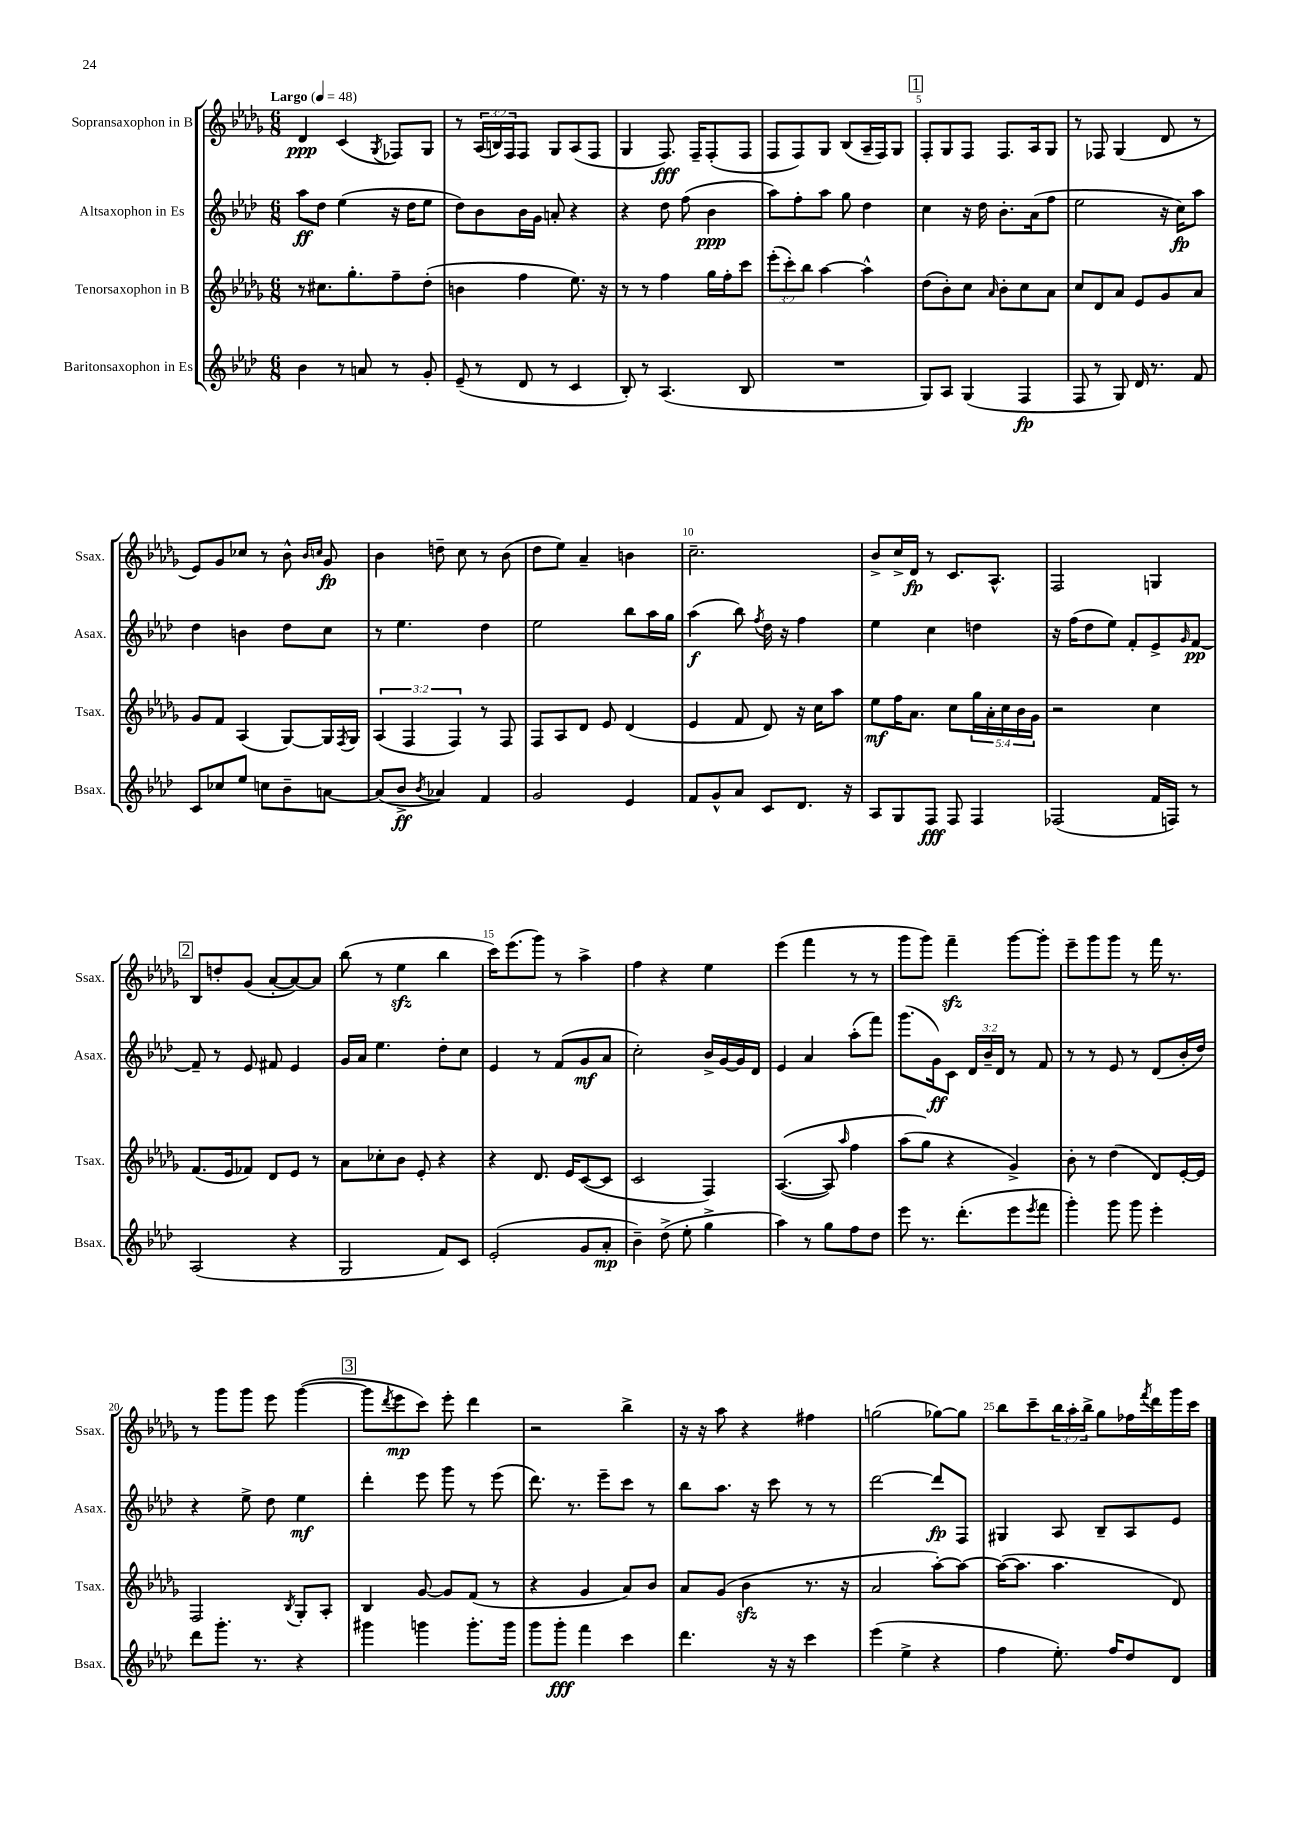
<<
\new StaffGroup <<
\new Staff = "s0" \with { instrumentName = "Sopransaxophon in B" shortInstrumentName = "Ssax." } {
    \clef treble \key des \major \numericTimeSignature \time 6/8 \override Staff.TupletNumber.text = #tuplet-number::calc-fraction-text \tempo "Largo" 4 = 48
    des'4\ppp c'4( \acciaccatura { ges8 } fes8) ges8 |
    r8 \tuplet 3/2 { aes16( b16) f16 } f8 ges8 aes8( f8 |
    ges4 f8.\fff) f16-- f8-.( f8 |
    f8 f8) ges8 bes8( aes16-- f16) ges8 |
    \mark \markup { \box "1" } f8-. ges8 f8 f8. aes16 ges8 |
    r8 fes8 ges4( des'8 r8 |
    ees'8) ges'8 ces''8 r8 bes'8-^ \grace { bes'16 c''16 } ges'8\fp |
    bes'4 d''8-- c''8 r8 bes'8( |
    des''8 ees''8) aes'4-- b'4 |
    c''2.-- |
    bes'8-> c''16-> des'16\fp r8 c'8. aes8.-^ |
    f2 g4 |
    \mark \markup { \box "2" } bes8 d''8-. ges'8( aes'8~-. aes'8~) aes'8 |
    bes''8( r8 ees''4\sfz bes''4 |
    c'''16) ees'''8.( ges'''8) r8 aes''4-> |
    f''4 r4 ees''4 |
    ees'''4( f'''4 r8 r8 |
    ges'''8 ges'''8) f'''4--\sfz ges'''8~ ges'''8-. |
    ees'''8-- ges'''8 ges'''8 r8 f'''16 r8. |
    r8 ges'''8 ges'''8 ees'''8 ges'''4~( |
    \mark \markup { \box "3" } ges'''8 \acciaccatura { des'''8 } ees'''8\mp c'''8) ees'''8-. des'''4 |
    r2 bes''4-> |
    r16 r16 aes''8 r4 fis''4 |
    g''2( ges''8~) ges''8 |
    bes''8 c'''8-- \tuplet 3/2 { bes''16 aes''16-. bes''16-> } ges''8 fes''16 \acciaccatura { f'''8 } des'''16 ges'''16 c'''16 \bar "|." |
}
\new Staff = "s1" \with { instrumentName = "Altsaxophon in Es" shortInstrumentName = "Asax." } {
    \clef treble \key aes \major \numericTimeSignature \time 6/8 \override Staff.TupletNumber.text = #tuplet-number::calc-fraction-text
    aes''8\ff des''8 ees''4( r16 des''16 ees''8 |
    des''8) bes'8 bes'16 g'16 a'8-. r4 |
    r4 des''8 f''8( bes'4\ppp |
    aes''8) f''8-. aes''8 g''8 des''4 |
    \mark \markup { \box "1" } c''4 r16 des''16 bes'8.-. aes'16( f''8 |
    ees''2 r16 c''16\fp) aes''8 |
    des''4 b'4 des''8 c''8 |
    r8 ees''4. des''4 |
    ees''2 bes''8 aes''16 g''16 |
    aes''4\f( bes''8) \acciaccatura { f''8 } des''16 r16 f''4 |
    ees''4 c''4 d''4 |
    r16 f''16( des''8 ees''8) f'8-. ees'8-> \grace { g'16 } f'8~\pp |
    \mark \markup { \box "2" } f'8-- r8 ees'8 fis'8 ees'4 |
    g'16 aes'16 ees''4. des''8-. c''8 |
    ees'4 r8 f'8( g'8\mf aes'8 |
    c''2-.) bes'16-> g'16~ g'16 des'16 |
    ees'4 aes'4 aes''8-.( f'''8) |
    g'''8.( g'16\ff) c'8 \tuplet 3/2 { des'16 bes'16-- des'16 } r8 f'8 |
    r8 r8 ees'8 r8 des'8( bes'16-. des''16) |
    r4 ees''8-> des''8 ees''4\mf |
    \mark \markup { \box "3" } des'''4-. ees'''8 g'''8 r8 ees'''8( |
    des'''8.) r8. ees'''8-- c'''8 r8 |
    bes''8 aes''8. r16 c'''8 r8 r8 |
    des'''2~ des'''8\fp f8 |
    gis4 aes8 bes8-- aes8 ees'8 \bar "|." |
}
\new Staff = "s2" \with { instrumentName = "Tenorsaxophon in B" shortInstrumentName = "Tsax." } {
    \clef treble \key des \major \numericTimeSignature \time 6/8 \override Staff.TupletNumber.text = #tuplet-number::calc-fraction-text
    r8 cis''8. ges''8.-. f''8-- des''8-.( |
    b'4 f''4 ees''8.) r16 |
    r8 r8 f''4 ges''16 f''16-. c'''8 |
    \tuplet 3/2 { ees'''8-.( c'''8-.) bes''8 } aes''4~ aes''4-^ |
    \mark \markup { \box "1" } des''8( bes'8-.) c''8 \grace { aes'16 } bes'8-. c''8 aes'8 |
    c''8 des'8 aes'8 ees'8 ges'8 aes'8 |
    ges'8 f'8 aes4( ges8~) ges16 \acciaccatura { f8 } ges16 |
    \tuplet 3/2 { aes4( f4 f4) } r8 f8 |
    f8 aes8 des'8 ees'8 des'4( |
    ees'4 f'8 des'8) r16 c''16 aes''8 |
    ees''8\mf f''16 aes'8. c''8 \tuplet 5/4 { ges''16 aes'16-. c''16 bes'16 ges'16 } |
    r2 c''4 |
    \mark \markup { \box "2" } f'8.( ees'16 fes'8) des'8 ees'8 r8 |
    aes'8 ces''8-. bes'8 ees'8-. r4 |
    r4 des'8. ees'16 c'8~( c'8 |
    c'2 f4) |
    aes4.~(\( aes8) \grace { aes''16 } f''4 |
    aes''8( ges''8\) r4 ges'4->) |
    bes'8-. r8 des''4( des'8) ees'16~-. ees'16 |
    f2 \acciaccatura { bes8 } ges8-. aes8-. |
    \mark \markup { \box "3" } bes4 ges'8~ ges'8 f'8( r8 |
    r4 ges'4 aes'8) bes'8 |
    aes'8 ges'8( bes'4\sfz r8. r16 |
    aes'2 aes''8~-.) aes''8~ |
    aes''16~( aes''8. aes''4. des'8) \bar "|." |
}
\new Staff = "s3" \with { instrumentName = "Baritonsaxophon in Es" shortInstrumentName = "Bsax." } {
    \clef treble \key aes \major \numericTimeSignature \time 6/8
    bes'4 r8 a'8 r8 g'8-. |
    ees'8--( r8 des'8 r8 c'4 |
    bes8-.) r8 aes4.( bes8 |
    R2. |
    \mark \markup { \box "1" } g8) aes8 g4( f4\fp |
    f8 r8 g8) des'16 r8. f'8 |
    c'8 ces''8 ees''8 c''8 bes'8-- a'8~ |
    a'8( bes'8->\ff \acciaccatura { bes'8 } aes'4) f'4 |
    g'2 ees'4 |
    f'8 g'8-^ aes'8 c'8 des'8. r16 |
    aes8 g8 f8\fff f8 f4 |
    fes2( f'16 f16) r8 |
    \mark \markup { \box "2" } aes2( r4 |
    g2 f'8) c'8 |
    ees'2-.( g'8 aes'8-.\mp |
    bes'4--) des''8->( ees''8-. g''4-> |
    aes''4) r8 g''8 f''8 des''8 |
    ees'''8 r8. des'''8.-.( ees'''8 \acciaccatura { ees'''8 } f'''8 |
    g'''4-.) g'''8 g'''8 ees'''4-. |
    des'''8 g'''8.-. r8. r4 |
    \mark \markup { \box "3" } gis'''4 g'''4 g'''8.-. g'''16 |
    g'''8 g'''8-.\fff f'''4 c'''4 |
    des'''4. r16 r16 c'''4 |
    ees'''4( ees''4-> r4 |
    f''4 ees''8.-.) f''16 des''8 des'8 \bar "|." |
}
>>
>>
\layout { \context { \Score \override BarNumber.break-visibility = ##(#f #t #t) barNumberVisibility = #(every-nth-bar-number-visible 5) } }
